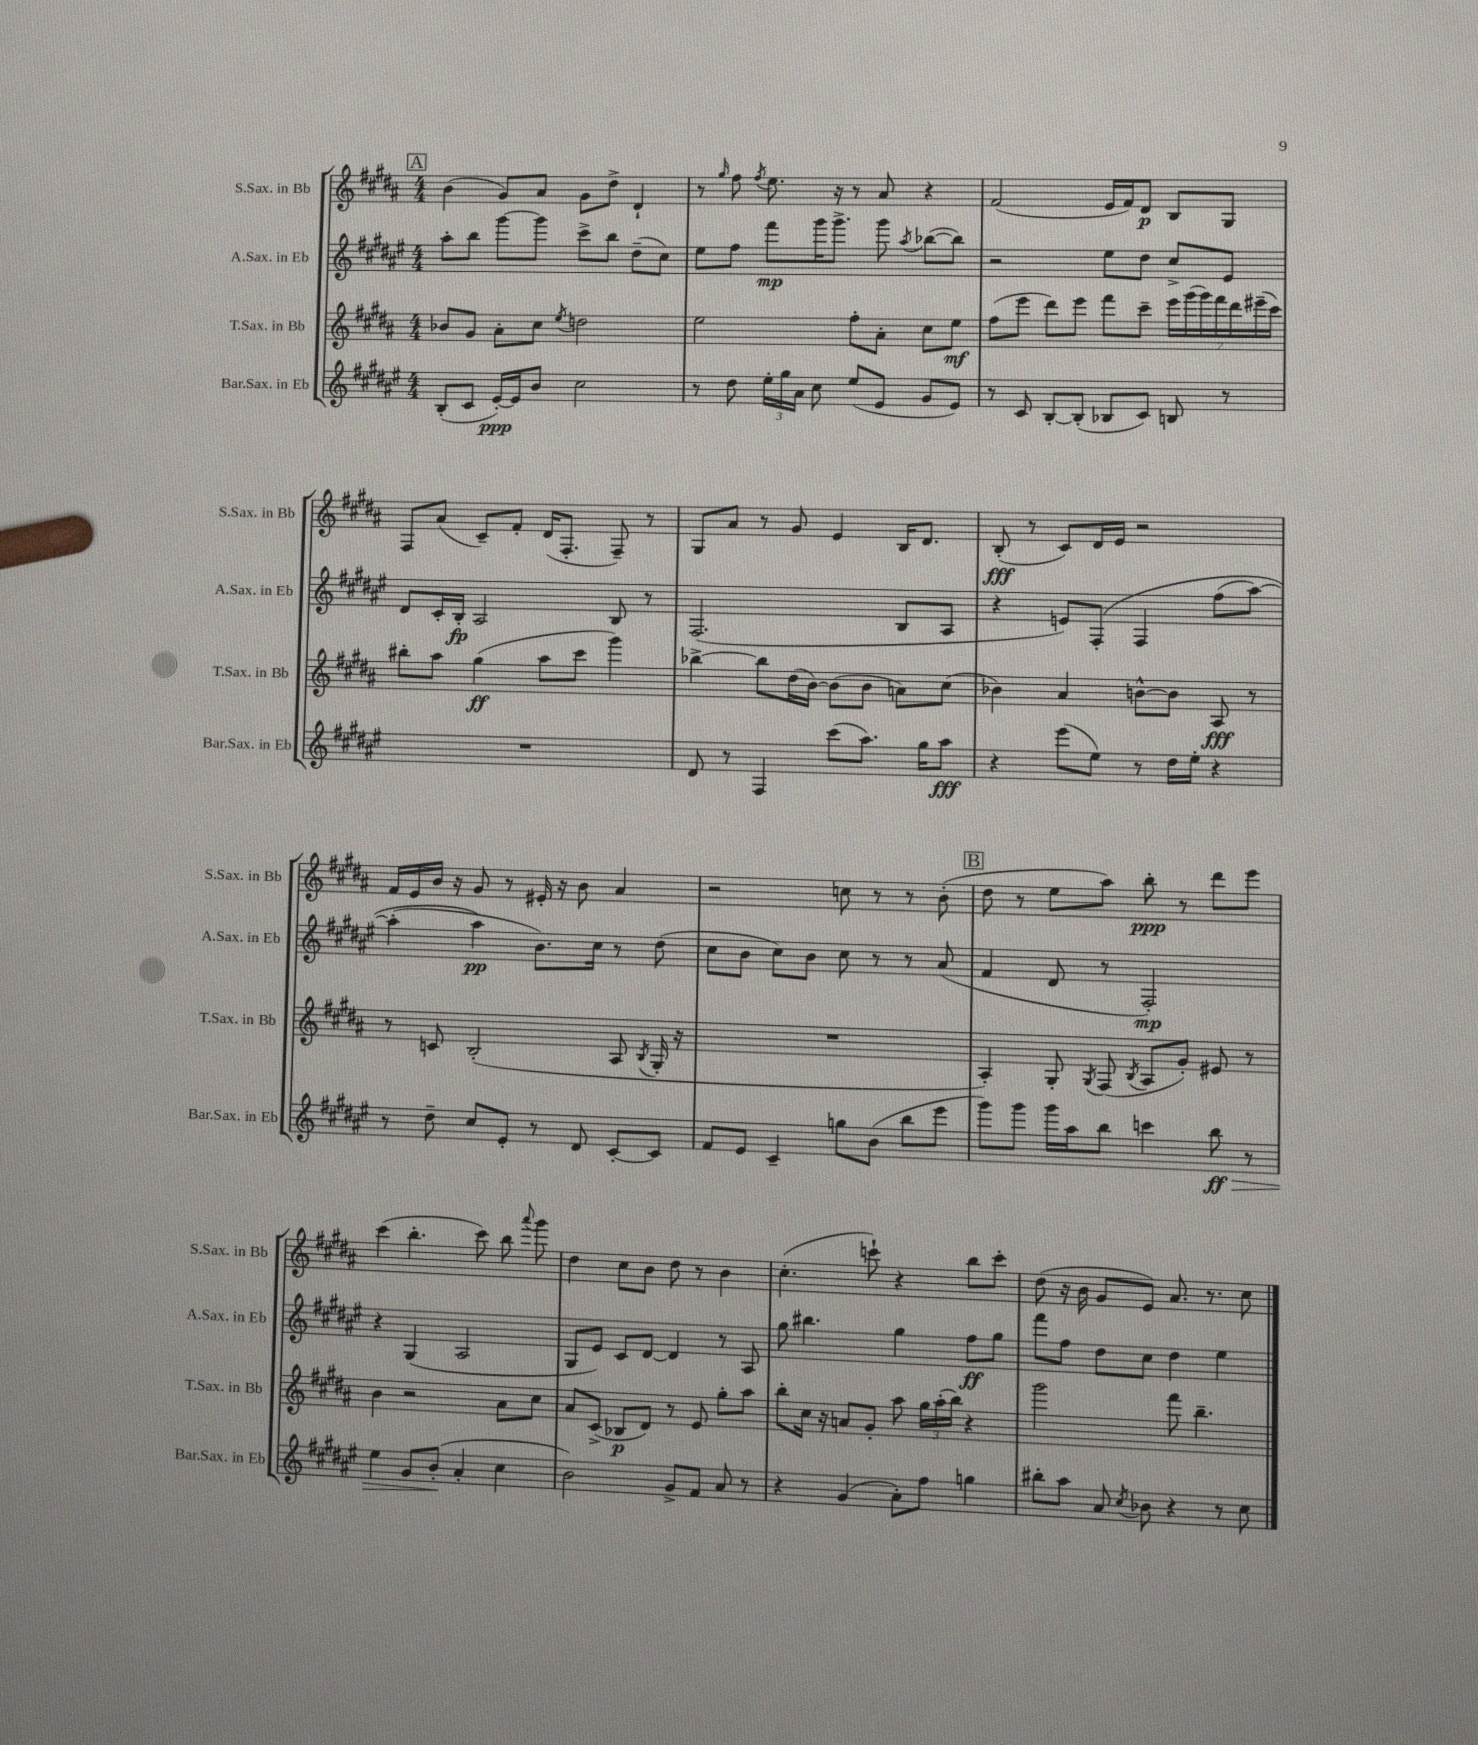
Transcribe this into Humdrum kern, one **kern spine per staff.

**kern	**kern	**kern	**kern
*staff4	*staff3	*staff2	*staff1
*clefG2	*clefG2	*clefG2	*clefG2
*k[f#c#g#d#a#e#]	*k[f#c#g#d#a#]	*k[f#c#g#d#a#e#]	*k[f#c#g#d#a#]
*M4/4	*M4/4	*M4/4	*M4/4
(8B'	8b-	8aa#'	(4b
8c#	8g#	8bb	.
[16e#')	8a#'	[8ggg#	8g#)
16e#]	.	.	.
8b	8cc#	8ggg#]	8a#
.	8qee	.	.
2cc#	2dd	8ccc#^	8g#
.	.	8bb	8dd#^
.	.	(8dd#~	4d#`
.	.	8cc#)	.
=	=	=	=
8r	2ee	8ee#	8r
.	.	.	16qqgg#
8dd#	.	8ff#	8ff#
.	.	.	8qff#
24ee#'	.	8fff#	8.ee
24gg#	.	.	.
24a#	.	.	.
8cc#	.	16ggg#	.
.	.	8.ggg#^	16r
(8ee#	8ff#'	.	8r
8e#	8a#'	8ggg#	8a#
.	.	8qaa#	.
8g#	8cc#	([8bb-	4r
8e#)	8ee	8bb-])	.
=	=	=	=
8r	(8ff#	2r	(2f#
8c#	8eee	.	.
[8B'	8ddd#)	.	.
(8B']	8eee	.	.
8B-	8fff#	8ee#	16e
.	.	.	16f#)
8c#)	8ccc#~	8dd#	8d#
8B	28eee	8cc#^	8B
.	(28ggg#	.	.
.	28ggg#)	.	.
.	28fff#	.	.
8r	.	8e#	8G#
.	28ddd#	.	.
.	(28eee#~	.	.
.	28ccc#)	.	.
=	=	=	=
1r	8bb#'	8d#	8F#
.	8aa#	16c#'	(8a#
.	.	16B'	.
.	(4gg#	2A#	8c#~)
.	.	.	8f#'
.	8aa#	.	(16d#
.	.	.	8.F#'
.	8ccc#	.	.
.	4ggg#)	8B	8F#~)
.	.	8r	8r
=	=	=	=
8d#	[4bb-^	(2.F#	8G#
8r	.	.	8a#
4F#	8bb-]	.	8r
.	(16dd#	.	8g#
.	[16b)	.	.
(8ccc#	(8b]	.	4e
8.aa#)	8b	.	.
.	8a)	8B	16B
16gg#	.	.	8.d#
8aa#	(8cc#	8A#	.
=	=	=	=
4r	4b-)	4r	(8B'
.	.	.	8r
(8eee#	4a#	8e)	8c#)
8ee#)	.	&(8F#'	16d#
.	.	.	16e
8r	[8b^^	4F#	2r
16dd#	8b]	.	.
16ee#'	.	.	.
4r	8A#	(8ff#	.
.	8r	[8aa#)	.
=	=	=	=
8r	8r	(4aa#']	16f#
.	.	.	16e
8dd#~	8c	.	16b
.	.	.	16r
8cc#	(2B'	4aa#&)	8g#
8e#'	.	.	8r
8r	.	8.b)	16e#'
.	.	.	16r
8d#	.	.	8b
.	.	16cc#	.
[8c#'	8A#	8r	4a#
.	8qB	.	.
8c#]	16G#'	(8dd#	.
.	16r	.	.
=	=	=	=
8f#	1r	8cc#	2r
8e#	.	8b	.
4c#~	.	8cc#)	.
.	.	8b	.
8gg	.	8cc#	8cc
(8b	.	8r	8r
8bb	.	8r	8r
8eee#	.	(8a#	(8b'
=	=	=	=
8ggg#)	4A#')	4f#	8dd#
8ggg#	.	.	8r
16ggg#	8G#'	8d#	8ee
16aa#	.	.	.
.	8qG#	.	.
8bb	(8F#	8r	8aa#)
.	8qB	.	.
4ccc	8A#	2F#')	8bb'
.	8g#')	.	8r
8bb	8e#	.	8ddd#
8r	8r	.	8eee
=	=	=	=
4ee#	4b	4r	(4ccc#
8g#	2r	(4G#	4.bb'
(8b'	.	.	.
4a#'	.	2A#	.
.	.	.	8ccc#)
4cc#	8a#	.	8bb
.	.	.	8qqaaa#
.	8cc#	.	8ggg#
=	=	=	=
2b)	8a#	8G#	4dd#
.	(8c#^	8e#)	.
.	8B-	8c#	8cc#
.	8d#)	[8d#	8b
8g#^	8r	4d#]	8dd#
8f#	8e	.	8r
8a#	8gg#'	8r	4b
8r	8aa#	8A#	.
=	=	=	=
4r	8bb'	8gg#	(4.cc#'
.	16cc#	4.bb#	.
.	16r	.	.
(4g#	8a	.	.
.	8g#'	.	8ccc`)
8a#')	8aa#	4gg#	4r
8ff#	24gg#	.	.
.	(24aa#'	.	.
.	24bb)	.	.
4gg	4r	8ff#	8bb
.	.	8gg#	8ccc'
=	=	=	=
8bb#'	2ggg#	8fff#	(8dd#
8aa#	.	8ff#	16r
.	.	.	16b
8a#	.	8dd#	8g#
8qcc#	.	.	.
8b-	.	8cc#	8e)
4r	8fff#	4dd#	8.a#
.	4.bb~	.	.
.	.	.	8.r
8r	.	4ee#	.
8cc#	.	.	8cc#
==	==	==	==
*-	*-	*-	*-
